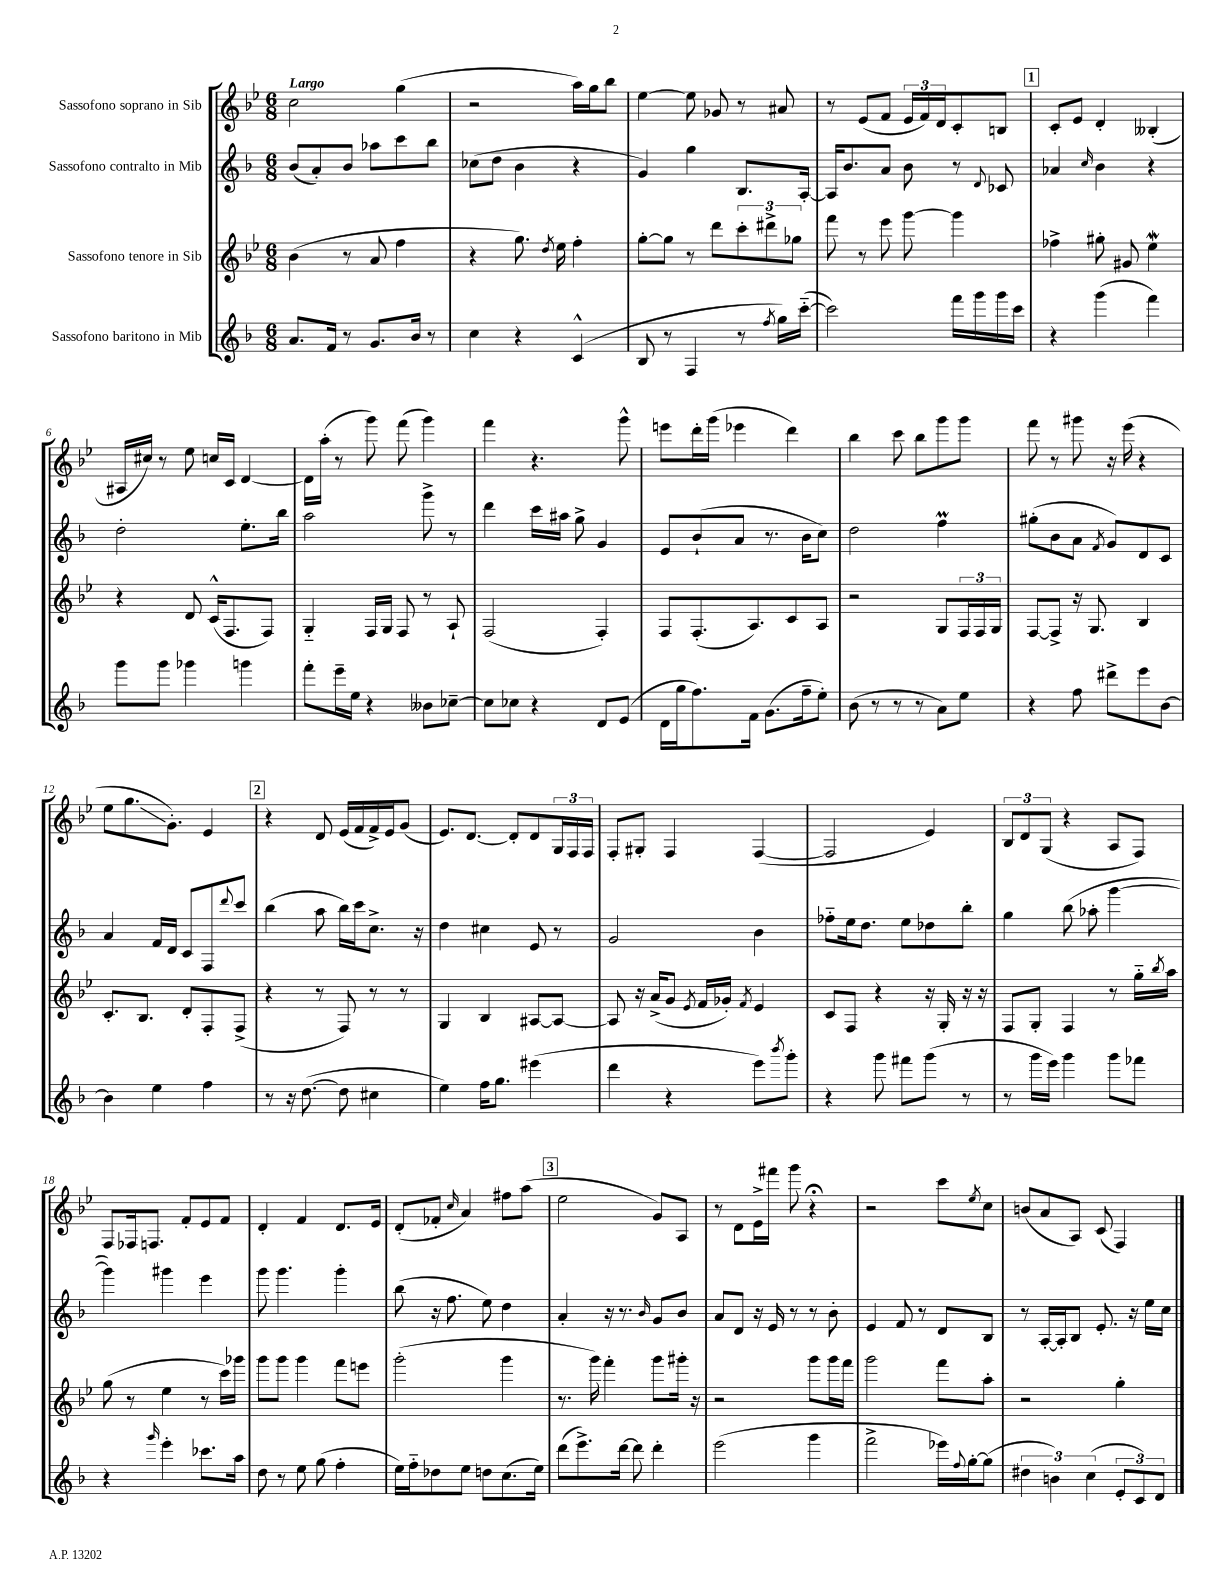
<<
\new StaffGroup <<
\new Staff = "s0" \with { instrumentName = "Sassofono soprano in Sib" } {
    \clef treble \key bes \major \numericTimeSignature \time 6/8 \tempo "Largo"
    c''2 g''4( |
    r2 a''16) g''16 bes''8 |
    ees''4~ ees''8 ges'8 r8 ais'8 |
    r8 ees'8( f'8 \tuplet 3/2 { ees'16 f'16) d'16 } c'8-. b8 |
    \mark \markup { \box "1" } c'8-. ees'8 d'4-. beses4-.( |
    ais16 cis''16) r8 ees''8 c''16 c'16 d'4~ |
    d'16 a''16-.( r8 g'''8) f'''8( g'''4) |
    f'''4 r4. g'''8-^ |
    e'''8 d'''16-. g'''16( ees'''4 d'''4) |
    bes''4 c'''8 bes''8 g'''8 g'''8 |
    f'''8 r8 gis'''8 r16 ees'''16( r4 |
    ees''8 g''8.\glissando g'8.-.) ees'4 |
    \mark \markup { \box "2" } r4 d'8 ees'16( f'16 f'16->) ees'16 g'8( |
    ees'8.) d'8.~ d'8-. d'8 \tuplet 3/2 { g16 f16 f16 } |
    f8-. gis8-. f4 f4~( |
    f2 ees'4) |
    \tuplet 3/2 { bes8 d'8 g8( } r4 a8 f8) |
    f8 fes16 f8. f'8-. ees'8 f'8 |
    d'4-. f'4 d'8. ees'16 |
    d'8-.( fes'8-. \grace { c''16 } a'4) fis''8 a''8( |
    \mark \markup { \box "3" } ees''2 g'8) a8 |
    r8 d'8 ees'16-> fis'''16 g'''8 r4\fermata |
    r2 c'''8 \acciaccatura { ees''8 } c''8 |
    b'8( a'8 a8) c'8( f4) \bar "|." |
}
\new Staff = "s1" \with { instrumentName = "Sassofono contralto in Mib" } {
    \clef treble \key f \major \numericTimeSignature \time 6/8
    bes'8( a'8-.) bes'8 aes''8 c'''8 bes''8 |
    ces''8( d''8 bes'4 r4 |
    g'4) g''4 bes8. a16~-. |
    a16 bes'8. a'8 bes'8 r8 \appoggiatura { d'8 } ces'8 |
    \mark \markup { \box "1" } aes'4 \grace { c''16 } bes'4 r4 |
    d''2-. e''8.-. bes''16 |
    a''2 g'''8-> r8 |
    d'''4 c'''16 ais''16 g''8-> g'4 |
    e'8 bes'8-!( a'8 r8. bes'16 c''8) |
    d''2 f''4\prall |
    gis''8-.( bes'8 a'8 \acciaccatura { f'8 } g'8) d'8 c'8 |
    a'4 f'16 d'16 c'8 f8 \appoggiatura { d'''8 } c'''8 |
    \mark \markup { \box "2" } bes''4( a''8 bes''16) c'''16 c''8.-> r16 |
    d''4 cis''4 e'8 r8 |
    g'2 bes'4 |
    fes''8-_ e''16 d''8. e''8 des''8 bes''8-. |
    g''4 bes''8( aes''8-. g'''4~ |
    g'''4) gis'''4 e'''4 |
    g'''8 g'''4. g'''4-. |
    bes''8( r16 f''8. e''8) d''4 |
    \mark \markup { \box "3" } a'4-. r16 r8. \grace { bes'16 } g'8 bes'8 |
    a'8 d'8 r16 e'16 r8 r8 bes'8-. |
    e'4 f'8 r8 d'8 bes8 |
    r8 a16~-. a16-. bes8 e'8.-. r16 e''16 c''16 \bar "|." |
}
\new Staff = "s2" \with { instrumentName = "Sassofono tenore in Sib" } {
    \clef treble \key bes \major \numericTimeSignature \time 6/8
    bes'4( r8 a'8 f''4 |
    r4 g''8.) \acciaccatura { d''8 } ees''16 f''4-. |
    g''8~-. g''8 r8 d'''8 \tuplet 3/2 { c'''8-. dis'''8-> ges''8 } |
    f'''8 r8 ees'''8 g'''8~ g'''4 |
    \mark \markup { \box "1" } fes''4-> gis''8-. gis'8 ees''4\mordent |
    r4 d'8 c'16-^( f8. f8) |
    g4-_ f16 g16 f8 r8 a8-! |
    f2( f4-.) |
    f8 f8.-.( a8.) c'8 a8 |
    r2 g8 \tuplet 3/2 { f16 f16 g16 } |
    f8~ f8-> r16 g8. bes4 |
    c'8.-. bes8. d'8-. f8-. f8->( |
    \mark \markup { \box "2" } r4 r8 f8) r8 r8 |
    g4 bes4 ais8~ ais8~ |
    ais8 r16 a'16->( g'8 \acciaccatura { ees'8 } f'16 ges'16-.) \acciaccatura { f'8 } ees'4 |
    c'8 f8 r4 r16 g16-. r16 r16 |
    f8 g8-. f4 r8 g''16-_ \acciaccatura { bes''8 } a''16 |
    g''8( r8 ees''4 r8 c'''16) ges'''16 |
    g'''8 g'''8 g'''4 f'''8 e'''8 |
    g'''2-.( g'''4 |
    \mark \markup { \box "3" } r8. g'''16) f'''4-. g'''8 gis'''16-. r16 |
    r2 g'''8 g'''16 f'''16 |
    g'''2 f'''8 a''8-. |
    r2 g''4-. \bar "|." |
}
\new Staff = "s3" \with { instrumentName = "Sassofono baritono in Mib" } {
    \clef treble \key f \major \numericTimeSignature \time 6/8
    a'8. f'16 r8 g'8. bes'16 r8 |
    c''4 r4 c'4-^( |
    bes8 r8 f4 r8 \acciaccatura { f''8 } g''16) c'''16~-_( |
    c'''2) f'''16 g'''16 g'''16 c'''16 |
    \mark \markup { \box "1" } r4 g'''4( f'''4) |
    g'''8 g'''8 ges'''4 g'''4 |
    f'''8-. e'''16-- e''16 r4 beses'8 ces''8~-- |
    ces''8 ces''8 r4 d'8 e'8( |
    d'16 g''16 f''8.) f'16 g'8.( f''16-- e''8-.) |
    bes'8( r8 r8 r8 a'8) e''8 |
    r4 f''8 dis'''8-> e'''8 bes'8~ |
    bes'4 e''4 f''4 |
    \mark \markup { \box "2" } r8 r16 d''8.~( d''8 cis''4 |
    e''4) f''16 g''8. eis'''4( |
    d'''4 r4 e'''8) \acciaccatura { bes'''8 } g'''8-. |
    r4 g'''8 fis'''8 g'''8( r8 |
    r8 g'''16 e'''16) g'''4 g'''8 fes'''8 |
    r4 \grace { g'''16 } e'''4-. ces'''8. a''16 |
    d''8 r8 e''8 g''8( f''4-. |
    e''16) f''16-_ des''8 e''8 d''8 c''8.( e''16) |
    \mark \markup { \box "3" } d'''8( e'''8.->) d'''16~ d'''8 d'''4-. |
    e'''2( g'''4 |
    f'''2-> ees'''16) \appoggiatura { f''8 } g''16~-. g''8( |
    \tuplet 3/2 { dis''4 b'4) c''4( } \tuplet 3/2 { e'8-. c'8) d'8 } \bar "|." |
}
>>
>>
